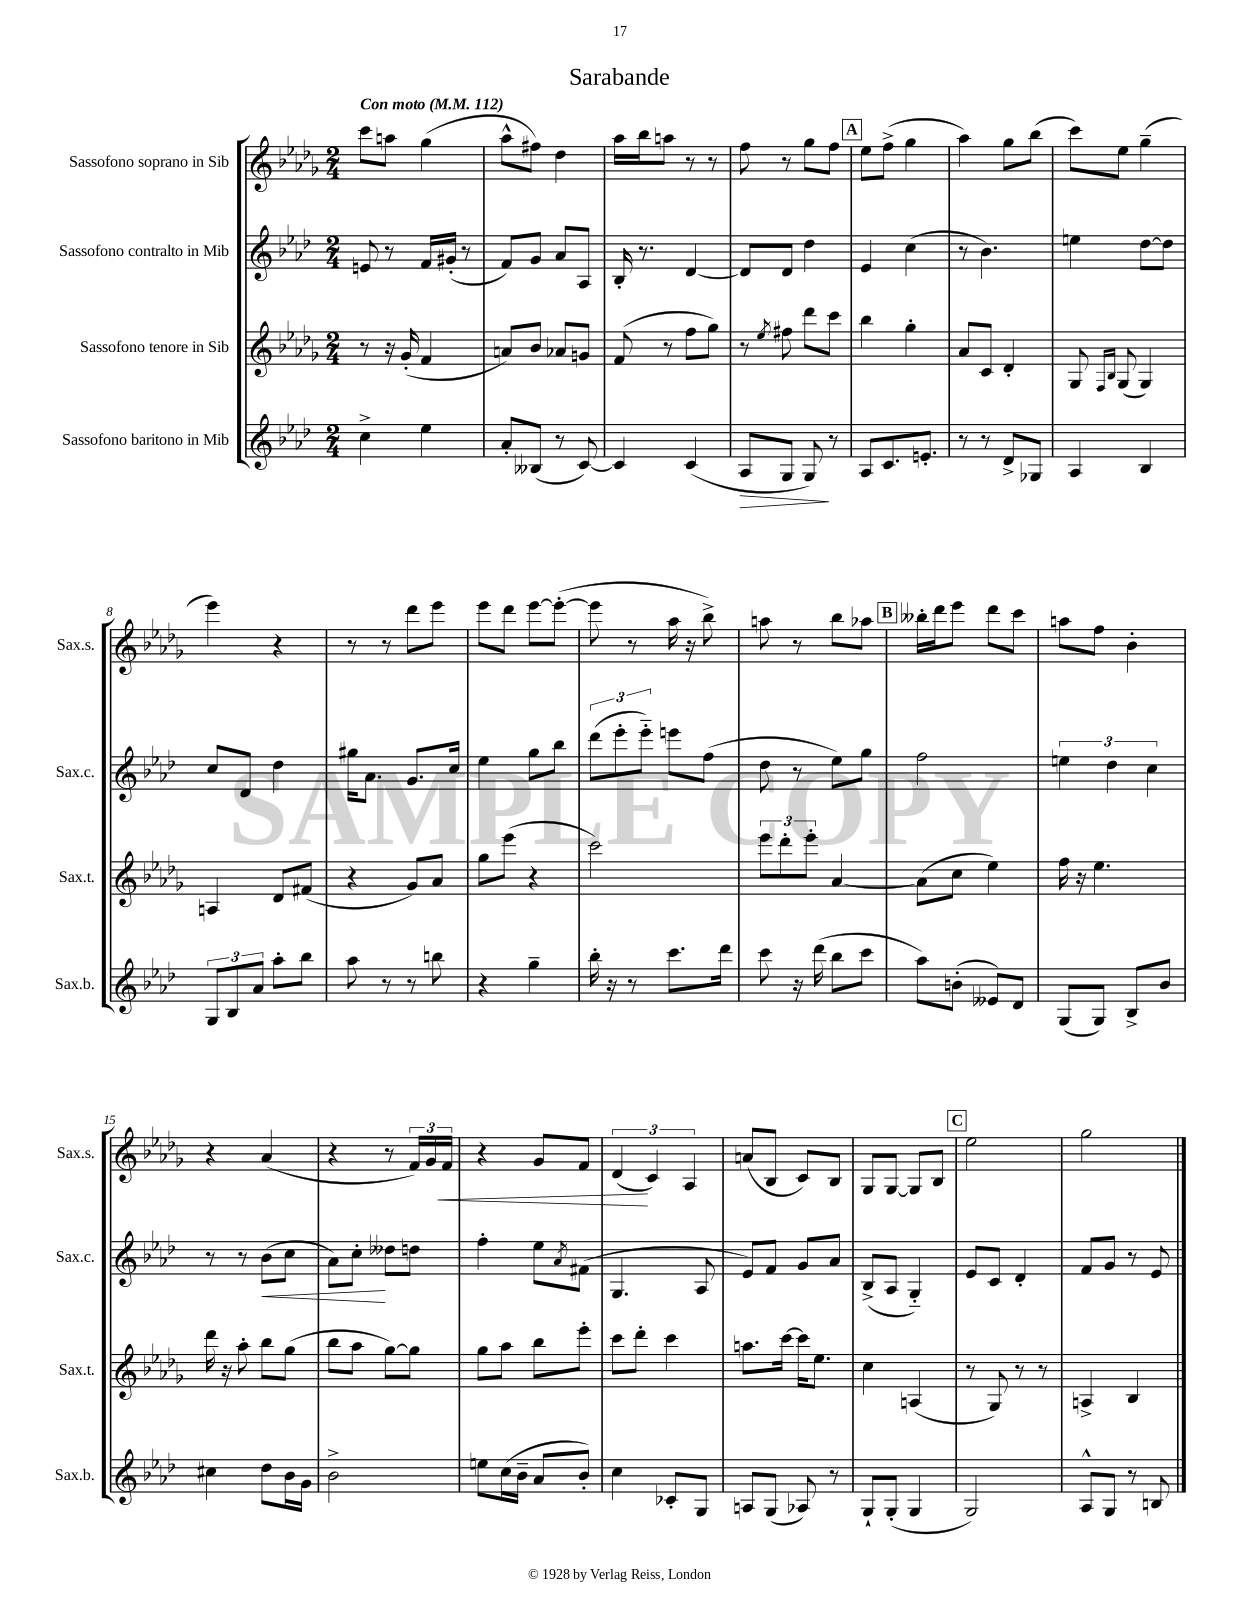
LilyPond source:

\header { title = "Sarabande" }
<<
\new StaffGroup <<
\new Staff = "s0" \with { instrumentName = "Sassofono soprano in Sib" shortInstrumentName = "Sax.s." } {
    \clef treble \key des \major \numericTimeSignature \time 2/4 \tempo "Con moto" 4 = 112
    c'''8 a''8 ges''4( |
    aes''8-^ fis''8) des''4 |
    aes''16 bes''16 a''8 r8 r8 |
    f''8 r8 ges''8 f''8 |
    \mark \markup { \box "A" } ees''8 f''8->( ges''4 |
    aes''4) ges''8 bes''8( |
    c'''8) ees''8 ges''4--( |
    ees'''4) r4 |
    r8 r8 des'''8 ees'''8 |
    ees'''8 des'''8 ees'''8~ ees'''8~-.( |
    ees'''8 r8 aes''16 r16 bes''8->) |
    a''8 r8 bes''8 aes''8 |
    \mark \markup { \box "B" } beses''16-. des'''16 ees'''8 des'''8 c'''8 |
    a''8 f''8 bes'4-. |
    r4 aes'4( |
    r4 r8 \tuplet 3/2 { f'16) ges'16 f'16\< } |
    r4 ges'8 f'8 |
    \tuplet 3/2 { des'4\!( c'4) aes4 } |
    a'8( bes8 c'8) bes8 |
    ges8 ges8~ ges8 bes8 |
    \mark \markup { \box "C" } ees''2 |
    ges''2 \bar "|." |
}
\new Staff = "s1" \with { instrumentName = "Sassofono contralto in Mib" shortInstrumentName = "Sax.c." } {
    \clef treble \key aes \major \numericTimeSignature \time 2/4
    e'8 r8 f'16 gis'16-.( r8 |
    f'8) g'8 aes'8 aes8 |
    bes16-. r8. des'4~ |
    des'8 des'8 des''4 |
    \mark \markup { \box "A" } ees'4 c''4( |
    r8 bes'4.) |
    e''4 des''8~ des''8 |
    c''8 des'8 des''4 |
    gis''16 aes'8. g'8. c''16 |
    ees''4 g''8 bes''8 |
    \tuplet 3/2 { des'''8( ees'''8-. ees'''8-_) } e'''8 f''8( |
    des''8 r8 ees''8) g''8 |
    \mark \markup { \box "B" } f''2 |
    \tuplet 3/2 { e''4 des''4 c''4 } |
    r8 r8 bes'8\<( c''8 |
    aes'8) c''8-.\! deses''8 d''8 |
    f''4-. ees''8 \acciaccatura { aes'8 } fis'8( |
    g4. aes8 |
    ees'8) f'8 g'8 aes'8 |
    bes8->( aes8 g4-_) |
    \mark \markup { \box "C" } ees'8 c'8 des'4-. |
    f'8 g'8 r8 ees'8 \bar "|." |
}
\new Staff = "s2" \with { instrumentName = "Sassofono tenore in Sib" shortInstrumentName = "Sax.t." } {
    \clef treble \key des \major \numericTimeSignature \time 2/4
    r8 r16 ges'16-.( f'4 |
    a'8) bes'8 aes'8 g'8 |
    f'8( r8 f''8 ges''8) |
    r8 \acciaccatura { ees''8 } fis''8 des'''8 c'''8 |
    \mark \markup { \box "A" } bes''4 ges''4-. |
    aes'8 c'8 des'4-. |
    ges8 \grace { f16 bes16 } ges8( ges4) |
    a4 des'8 fis'8( |
    r4 ges'8) aes'8 |
    ges''8 ees'''8( r4 |
    c'''2) |
    \tuplet 3/2 { ees'''8 des'''8-. ees'''8-. } aes'4~ |
    \mark \markup { \box "B" } aes'8( c''8 ees''4) |
    f''16 r16 ees''4. |
    des'''16 r16 aes''8-. bes''8 ges''8( |
    bes''8 aes''8 ges''8~) ges''8 |
    ges''8 aes''8 bes''8 ees'''8-. |
    c'''8 des'''8-. c'''4 |
    a''8. c'''16~ c'''16 ees''8. |
    c''4 a4( |
    \mark \markup { \box "C" } r8 ges8) r8 r8 |
    a4-> bes4 \bar "|." |
}
\new Staff = "s3" \with { instrumentName = "Sassofono baritono in Mib" shortInstrumentName = "Sax.b." } {
    \clef treble \key aes \major \numericTimeSignature \time 2/4
    c''4-> ees''4 |
    aes'8-. beses8( r8 c'8~) |
    c'4 c'4( |
    aes8\> g8 g8\!) r8 |
    \mark \markup { \box "A" } aes8 c'8. e'8.-. |
    r8 r8 des'8-> ges8 |
    aes4 bes4 |
    \tuplet 3/2 { g8 bes8 aes'8 } aes''8-. bes''8 |
    aes''8 r8 r8 b''8 |
    r4 g''4-- |
    bes''16-. r16 r8 c'''8. des'''16 |
    c'''8 r16 des'''16( bes''8 c'''8 |
    \mark \markup { \box "B" } aes''8) b'8-.( eeses'8) des'8 |
    g8( g8) bes8-> bes'8 |
    cis''4 des''8 bes'16 g'16 |
    bes'2-> |
    e''8 c''16( bes'16-- aes'8 bes'8-.) |
    c''4 ces'8-. g8 |
    a8 g8( aes8) r8 |
    g8-! g8-.( g4 |
    \mark \markup { \box "C" } g2) |
    aes8-^ g8 r8 b8 \bar "|." |
}
>>
>>
